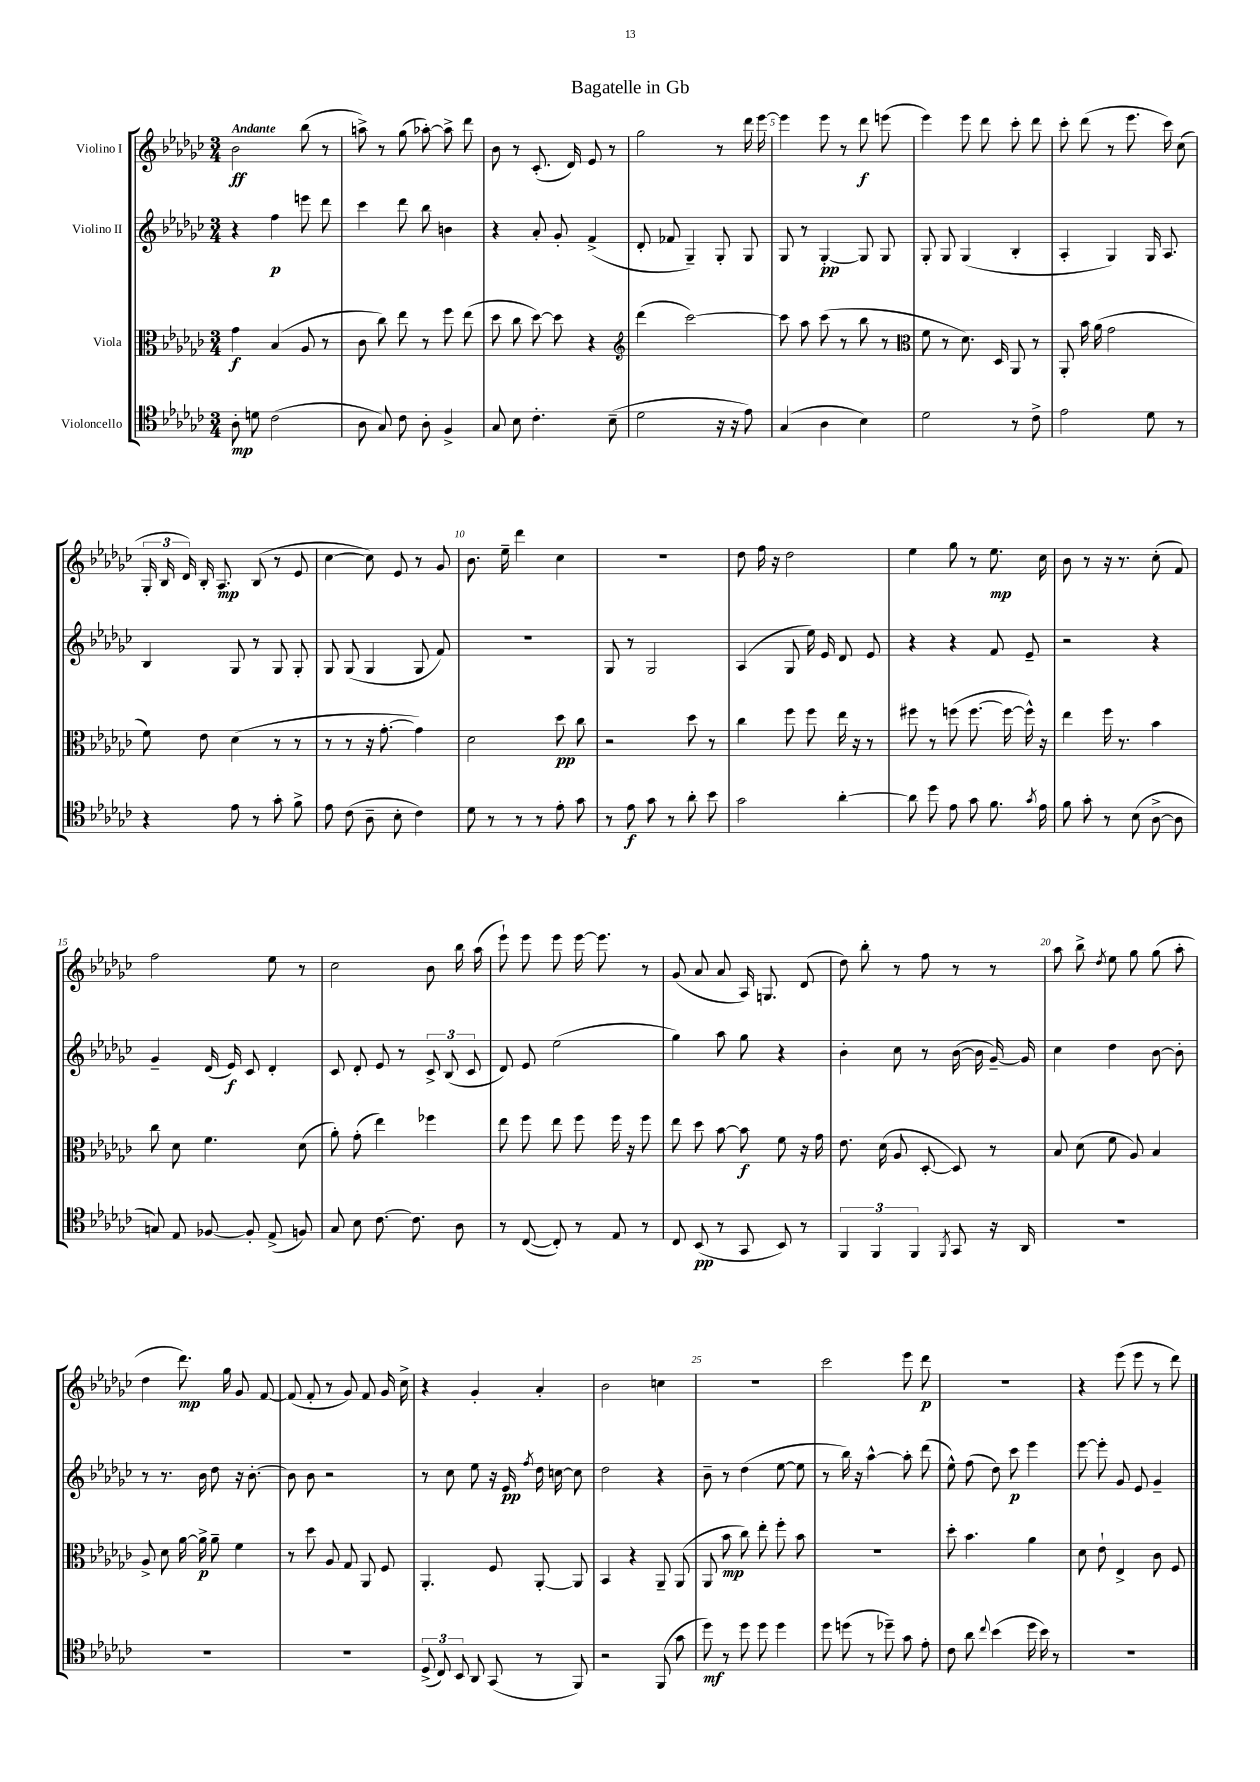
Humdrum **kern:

**kern	**kern	**kern	**kern
*staff4	*staff3	*staff2	*staff1
*clefC4	*clefC3	*clefG2	*clefG2
*k[b-e-a-d-g-c-]	*k[b-e-a-d-g-c-]	*k[b-e-a-d-g-c-]	*k[b-e-a-d-g-c-]
*M3/4	*M3/4	*M3/4	*M3/4
8A-'	4g-	4r	2b-
8d	.	.	.
(2c-	(4B-	4ff	.
.	8A-	8eee	(8bb-
.	8r	8ddd-	8r
=	=	=	=
8A-	8c-	4ccc-	8aa^)
8G-)	8cc-)	.	8r
8c-	8ee-	8ddd-	(8gg-
8A-'	8r	8bb-	[8aa-')
4F^	8ff	4b	8aa-^]
.	(8ee-	.	8ddd-
=	=	=	=
8G-	8dd-	4r	8b-
8B-	8cc-	.	8r
4.c-'	[8dd-)	8a-'	(8.c-'
.	8dd-]	8g-'	.
.	.	.	16d-)
.	4r	(4f^	8e-
(8B-~	.	.	8r
=	=	=	=
*	*clefG2	*	*
2d-	(4ddd-	8d-'	2gg-
.	.	8f-	.
.	[2ccc-)	4G-~)	.
16r	.	8G-'	8r
16r	.	.	.
8e-)	.	8G-	16ddd-
.	.	.	[16eee-
=	=	=	=
(4G-	8ccc-]	8G-	4eee-]
.	8aa-	8r	.
4A-	(8ccc-	[4G-'	8eee-
.	8r	.	8r
4B-)	8bb-	8G-]	8ddd-
.	8r	8G-	(8eee
=	=	=	=
*	*clefC3	*	*
2d-	8f	8G-'	4eee-)
.	8r	8G-	.
.	8.d-)	(4G-	8eee-
.	.	.	8ddd-
.	16D-	.	.
8r	8AA-	4B-'	8ccc-'
8c-^	8r	.	8ddd-
=	=	=	=
2e-	8AA-'	4A-'	8ccc-'
.	16b-	.	(8ddd-
.	(16a-	.	.
.	2g-	4G-)	8r
.	.	.	8.eee-
8d-	.	16G-	.
.	.	8.A-	16ccc-)
8r	.	.	(8cc-
=	=	=	=
4r	8f)	4B-	24G-'
.	.	.	24B-
.	.	.	24d-)
.	8e-	.	16B-'
.	.	.	8.A-
8e-	(4d-	8G-	.
8r	.	8r	(8B-
8g-'	8r	8G-	8r
8f^	8r	8G-'	8e-
=	=	=	=
8e-	8r	8G-	[4cc-
(8c-	8r	(8G-	.
8A-~	16r	4G-	8cc-])
.	[8.g-'	.	.
8B-'	.	.	8e-
4c-)	4g-])	8G-	8r
.	.	8f)	8g-
=	=	=	=
8d-	2d-	2.r	8.b-
8r	.	.	.
.	.	.	16ee-~
8r	.	.	4ddd-
8r	.	.	.
8e-'	8dd-	.	4cc-
8g-	8cc-	.	.
=	=	=	=
8r	2r	8G-	2.r
8e-	.	8r	.
8g-	.	2G-	.
8r	.	.	.
8a-'	8dd-	.	.
8b-	8r	.	.
=	=	=	=
2g-	4cc-	(4A-	8dd-
.	.	.	16ff
.	.	.	16r
.	8ff	8G-	2dd-
.	8ff	16ee-)	.
.	.	16e-	.
[4a-'	16ee-	8d-	.
.	16r	.	.
.	8r	8e-	.
=	=	=	=
8a-]	8ff#	4r	4ee-
8dd-	8r	.	.
8e-	(8ff	4r	8gg-
8g-	[8.ff	.	8r
8.f	.	8f	8.ee-
.	16ff_	.	.
.	16ff^^])	8e-~	.
8qg-	.	.	.
16e-	16r	.	16cc-
=	=	=	=
8f	4ee-	2r	8b-
8g-'	.	.	8r
8r	16ff	.	16r
.	8.r	.	8.r
(8B-	.	.	.
[8A-^	4b-	4r	(8cc-'
8A-]	.	.	8f)
=	=	=	=
8G)	8cc-	4g-~	2ff
8E-	8d-	.	.
[8F-	4.f	(16d-	.
.	.	16e-)	.
8F-']	.	8c-	.
(8E-^	.	4d-'	8ee-
8F)	(8d-	.	8r
=	=	=	=
8G-	8a-')	8c-	2cc-
8B-	(8g-'	8d-'	.
[8.c-	4ee-)	8e-	.
.	.	8r	.
8.c-]	.	.	.
.	4ff-	12c-^	8b-
.	.	(12B-	.
8A-	.	.	16bb-
.	.	12c-	.
.	.	.	(16aa-
=	=	=	=
8r	8ee-	8d-)	8eee-`)
([8C-	8ff	8e-	8eee-
8C-'])	8ee-	(2ee-	8eee-
8r	8ff	.	[16eee-
.	.	.	8.eee-]
8E-	16ff	.	.
.	16r	.	.
8r	8ff	.	8r
=	=	=	=
8C-	8ee-	4gg-)	(8g-
(8BB-	8dd-	.	8a-
8r	[8b-	8aa-	8a-
8GG-	8b-]	8gg-	16A-)
.	.	.	8.G
8BB-)	8f	4r	.
8r	16r	.	(8d-
.	16g-	.	.
=	=	=	=
6FF	8.e-	4b-'	8dd-)
.	.	.	8bb-'
6FF	.	.	.
.	(16d-	.	.
.	8A-	8cc-	8r
6FF	.	.	.
.	[8D-'	8r	8ff
8qFF	.	.	.
8GG-	8D-])	([16b-	8r
.	.	16b-]	.
16r	8r	[16g-~)	8r
16AA-	.	16g-]	.
=	=	=	=
2.r	8B-	4cc-	8aa-
.	(8d-	.	8bb-^
.	.	.	8qdd-
.	8f	4dd-	8ee-
.	8A-)	.	8gg-
.	4B-	[8b-	(8gg-
.	.	8b-']	8aa-'
=	=	=	=
2.r	8A-^	8r	4dd-
.	8d-	8.r	.
.	[16a-	.	8.ddd-)
.	16a-^]	16b-	.
.	8a-~	8dd-	.
.	.	.	16gg-
.	4f	16r	8g-
.	.	[8.b-'	.
.	.	.	[8f
=	=	=	=
2.r	8r	8b-]	(8f]
.	8dd-	8b-	8f'
.	8A-	2r	8r
.	8G-	.	8g-)
.	8AA-	.	8f
.	8F	.	16g-
.	.	.	16cc-^
=	=	=	=
(12D-^	4.AA-'	8r	4r
12C-)	.	.	.
.	.	8cc-	.
12BB-	.	.	.
8AA-	.	8ee-	4g-'
(8GG-	8F	16r	.
.	.	16e-	.
.	.	8qff	.
8r	[8AA-'	16dd-	4a-'
.	.	[16cc	.
8FF)	8AA-]	8cc]	.
=	=	=	=
2r	4BB-	2dd-	2b-
.	4r	.	.
(8FF	8AA-~	4r	4cc
8g-	(8AA-	.	.
=	=	=	=
8dd-)	8AA-	8b-~	2.r
8r	8b-	8r	.
8dd-	8cc-)	(4dd-	.
8dd-	8ee-'	.	.
4dd-	8ff'	[8ee-	.
.	8b-	8ee-]	.
=	=	=	=
8dd-	2.r	8r	2ccc-
(8dd	.	16bb-)	.
.	.	16r	.
8r	.	[4aa-^^	.
8dd-~)	.	.	.
8g-	.	8aa-']	8eee-
8e-'	.	(8ddd-	8ddd-
=	=	=	=
8c-	8dd-'	8ee-^^)	2.r
8a-	4.b-	(8ff	.
8qqcc-	.	.	.
(4b-	.	8dd-)	.
.	.	8ccc-	.
16dd-	4a-	4eee-	.
16b-)	.	.	.
8r	.	.	.
=	=	=	=
2.r	8d-	[8eee-	4r
.	8e-`	8eee-']	.
.	4E-^	8g-	(8eee-
.	.	8e-	8eee-
.	8c-	4g-~	8r
.	8F	.	8ddd-)
==	==	==	==
*-	*-	*-	*-
